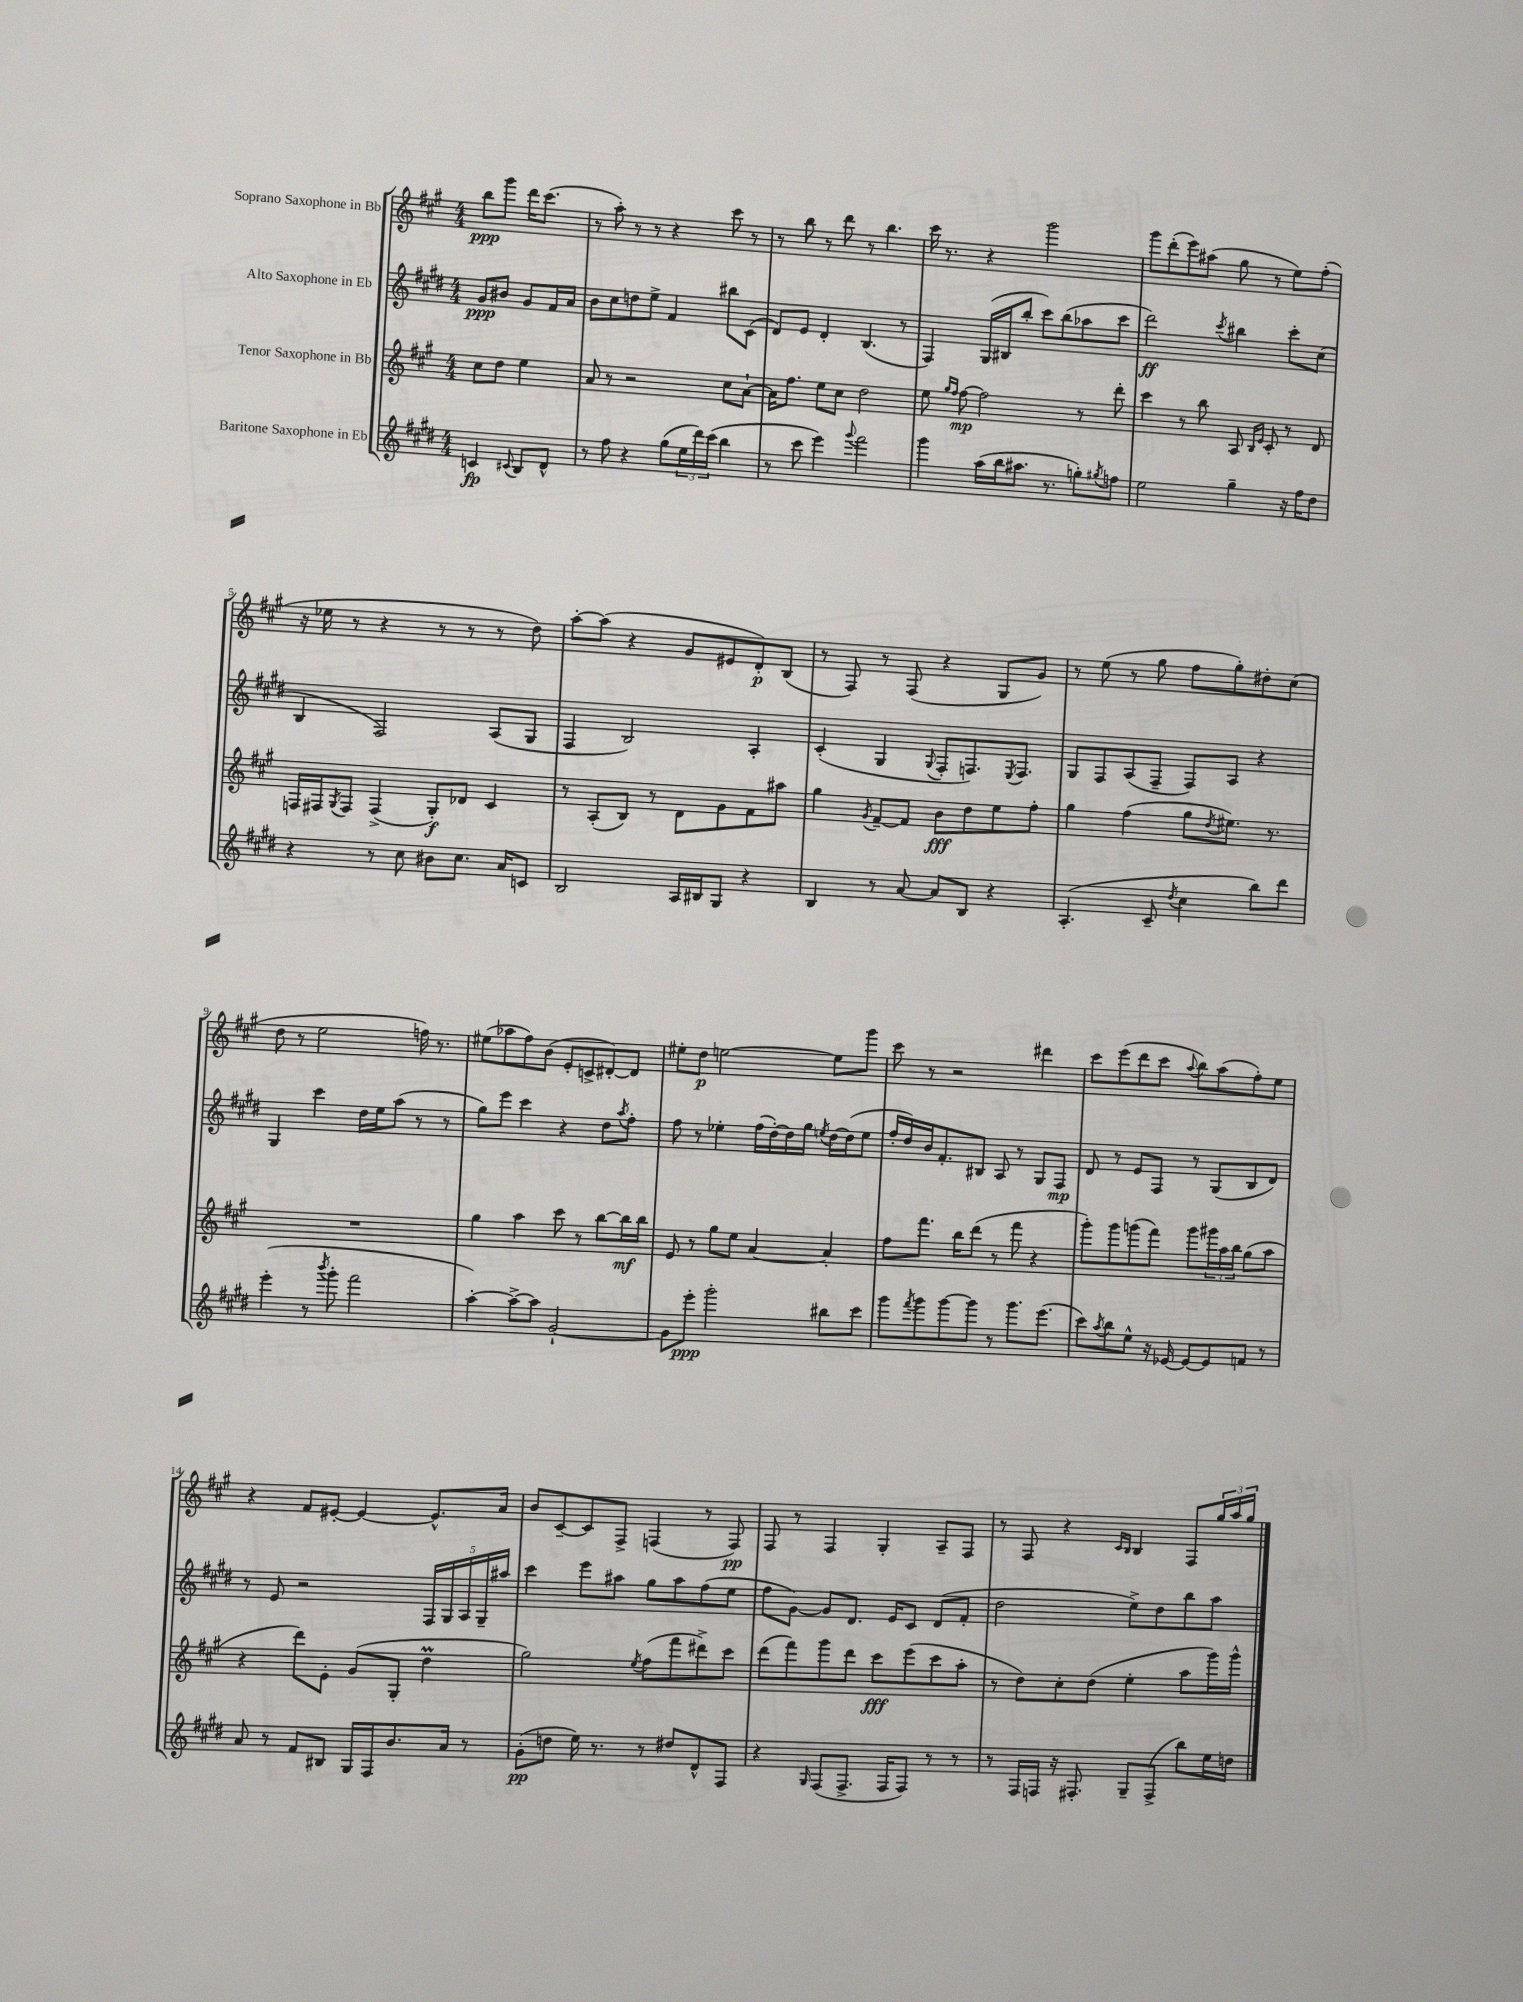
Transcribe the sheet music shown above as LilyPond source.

<<
\new StaffGroup <<
\new Staff = "s0" \with { instrumentName = "Soprano Saxophone in Bb" } {
    \clef treble \key a \major \numericTimeSignature \time 4/4 \partial 2
    b''8\ppp gis'''8 d'''16 cis'''8.( |
    r8 a''8-.) r8 r8 r4 cis'''8 r8 |
    r8 b''8 r8 d'''8 r8 b''4. |
    cis'''16 r8. r4 gis'''2 |
    gis'''8 d'''8-.( e'''8) ais''8( gis''8 r8 e''8) fis''8-.( |
    r16 ees''16 r8 r4 r8 r8 r8 d''8) |
    a''8~-. a''8( r4 gis'8 eis'8 d'8-.\p) b8( |
    r8 fis8) r8 fis8( r4 gis8 gis'8) |
    r8 e''8( r8 gis''8 fis''8 gis''8-.) dis''8-. cis''8( |
    d''8 r8 e''2 f''16) r8. |
    eis''8( aes''8 fis''8) b'8( e'8-. c'8-> dis'8~-.) dis'8 |
    eis''8-. d''8\p e''2~ e''8 gis'''8 |
    cis'''8 r8 r2 dis'''4 |
    cis'''8 e'''8( d'''8 cis'''8 \appoggiatura { a''8 } b''8) a''8( fis''8-.) e''8 |
    r4 fis'8 eis'8~-. eis'4~ eis'8.-^ a'16 |
    b'8 cis'8~-- cis'8 fis8-> f4( r8 f8\pp) |
    fis8 r8 fis4 gis4-. a8-- fis8 |
    r8 fis8 r4 \grace { cis'16 b16 } b4 fis8 \tuplet 3/2 { gis''16 a''16 gis''16 } \bar "|." |
}
\new Staff = "s1" \with { instrumentName = "Alto Saxophone in Eb" } {
    \clef treble \key e \major \numericTimeSignature \time 4/4 \partial 2
    gis'8\ppp bis'8 gis'8 fis'16 a'16 |
    b'8 cis''8 d''8 e''8-> fis'4 bis''8 cis'8( |
    dis'8) e'8 dis'4-. b4.( r8 |
    fis4) gis16( bis16 b''8-. cis'''8) b''8( aes''8 cis'''8 |
    dis'''2\ff) \acciaccatura { cis'''8 } bis''4 cis'''8-. cis''8( |
    b4 fis2) a8( gis8 |
    fis4 b2) a4-. |
    cis'4-.( gis4 \appoggiatura { gis8 } fis8-. f8.) \acciaccatura { e8 } f8. |
    gis8 fis8 a8( fis8-- fis8) a8 r4 |
    gis4 cis'''4 dis''16 e''16 a''8( r8 r8 |
    gis''8) e'''8 cis'''4 r4 dis''8 \acciaccatura { a''8 } fis''8-. |
    fis''8 r8 ees''4-. fis''16( dis''16~-.) dis''16 gis''16 \acciaccatura { e''8 } dis''16~ dis''16( e''8 |
    fis''16-. dis''16) b'16 fis'8.-. bis8 a8 r8 gis8 fis8\mp |
    dis'8 r8 e'8 fis8 r8 gis8( b8 dis'8) |
    r8 e'8 r2 \tuplet 5/4 { fis16 gis16 a16 gis16-- ais''16 } |
    cis'''4 e'''8 ais''8 gis''8 ais''8 fis''8( e''8 |
    fis''8 gis'8~) gis'8 dis'8. e'16 cis'8 dis'8( fis'8-. |
    dis''2 e''8->) dis''8 b''8 a''8 \bar "|." |
}
\new Staff = "s2" \with { instrumentName = "Tenor Saxophone in Bb" } {
    \clef treble \key a \major \numericTimeSignature \time 4/4 \partial 2
    cis''8 d''8 e''4 |
    a'8 r8 r2 cis''8 a'8~-! |
    a'16 fis''8. e''8 cis''8 d''2 |
    e''8 \grace { gis''16 fis''16 } fis''8~\mp fis''2 r8 d'''8-. |
    cis'''4 r8 b''8 a8 \grace { b16 e'16 } cis'8-. r8 d'8 |
    f16 fis16 \acciaccatura { gis8 } fis8 fis4->( gis8-.\f) des'8 cis'4 |
    r8 a8-.( b8) r8 d'8 gis'8 fis'8 ais''8 |
    gis''4 \acciaccatura { gis'8 } fis'8~-- fis'8 b'8\fff d''8 e''8 fis''8-. |
    gis''4 fis''4( gis''8 \acciaccatura { d''8 } eis''8.) r8. |
    R1 |
    gis''4 a''4 cis'''8 r8 b''8~ b''16\mf b''16 |
    e'8 r8 gis''8 e''8 a'4~ a'4-. |
    fis''8 fis'''8. b''16 d'''8( r8 fis'''8 r4 |
    gis'''8-.) gis'''8 g'''8( fis'''8) g'''8 \tuplet 3/2 { gis'''16 a''16 b''16 } gis''8( a''8 |
    r4 d'''8) e'8-. gis'8( gis8-. d''4\prall |
    gis''2) \acciaccatura { e''8 } fis''8( fis'''8 dis'''8->) cis'''8 |
    d'''8( fis'''8) gis'''8 d'''8 cis'''8\fff e'''8( cis'''8 a''8-. |
    r8 d''8) cis''8-. d''8( e''4-. a''8 gis'''16) gis'''16-^ \bar "|." |
}
\new Staff = "s3" \with { instrumentName = "Baritone Saxophone in Eb" } {
    \clef treble \key e \major \numericTimeSignature \time 4/4 \partial 2
    c'4\fp \appoggiatura { cis'8 } b8 dis'8-^ |
    r8 fis''8 r4 gis''8( \tuplet 3/2 { e''16 dis'''16) cis'''16( } b''4 |
    r8 cis'''8 e'''4) \appoggiatura { gis'''8 } fis'''2 |
    gis'''4 a''16( b''16 ais''8. r8. g''8-.) \acciaccatura { gis''8 } f''8 |
    e''2 gis''4-- r16 fis''16 dis''8 |
    r4 r8 cis''8 bis'8 cis''8. a'16 c'8 |
    b2 a16 bis16 gis8 r4 |
    b4 r8 a'8~ a'8 b8 r4 |
    a4.-.( cis'8-- \acciaccatura { dis''8 } cis''4 b''8) dis'''8 |
    e'''4-.( r8 \acciaccatura { b'''8 } gis'''8-. fis'''2 |
    a''4~-.) a''8~-> a''8 gis'2~-! |
    gis'8 e'''8-.\ppp gis'''2-. bis''8 cis'''8 |
    gis'''8 \acciaccatura { fis'''8 } gis'''8 gis'''8~ gis'''8 r8 gis'''8. e'''8.( |
    cis'''8) \acciaccatura { a''8 } b''8 e''8-^ r16 ees'16~ ees'8~ ees'8 f'8 r8 |
    a'8 r8 fis'8 bis8 gis16 fis16 b'8. a'16 r8 |
    gis'8-.\pp( d''8 e''16) r8. r8 dis''8 dis'8-^ fis8 |
    r4 \grace { gis16 } fis8( fis8.-> fis16 fis8) r8 r8 |
    r8 fis16 f16 r16 fis8.-. gis8-- fis8->( b''8) e''16 d''16 \bar "|." |
}
>>
>>
